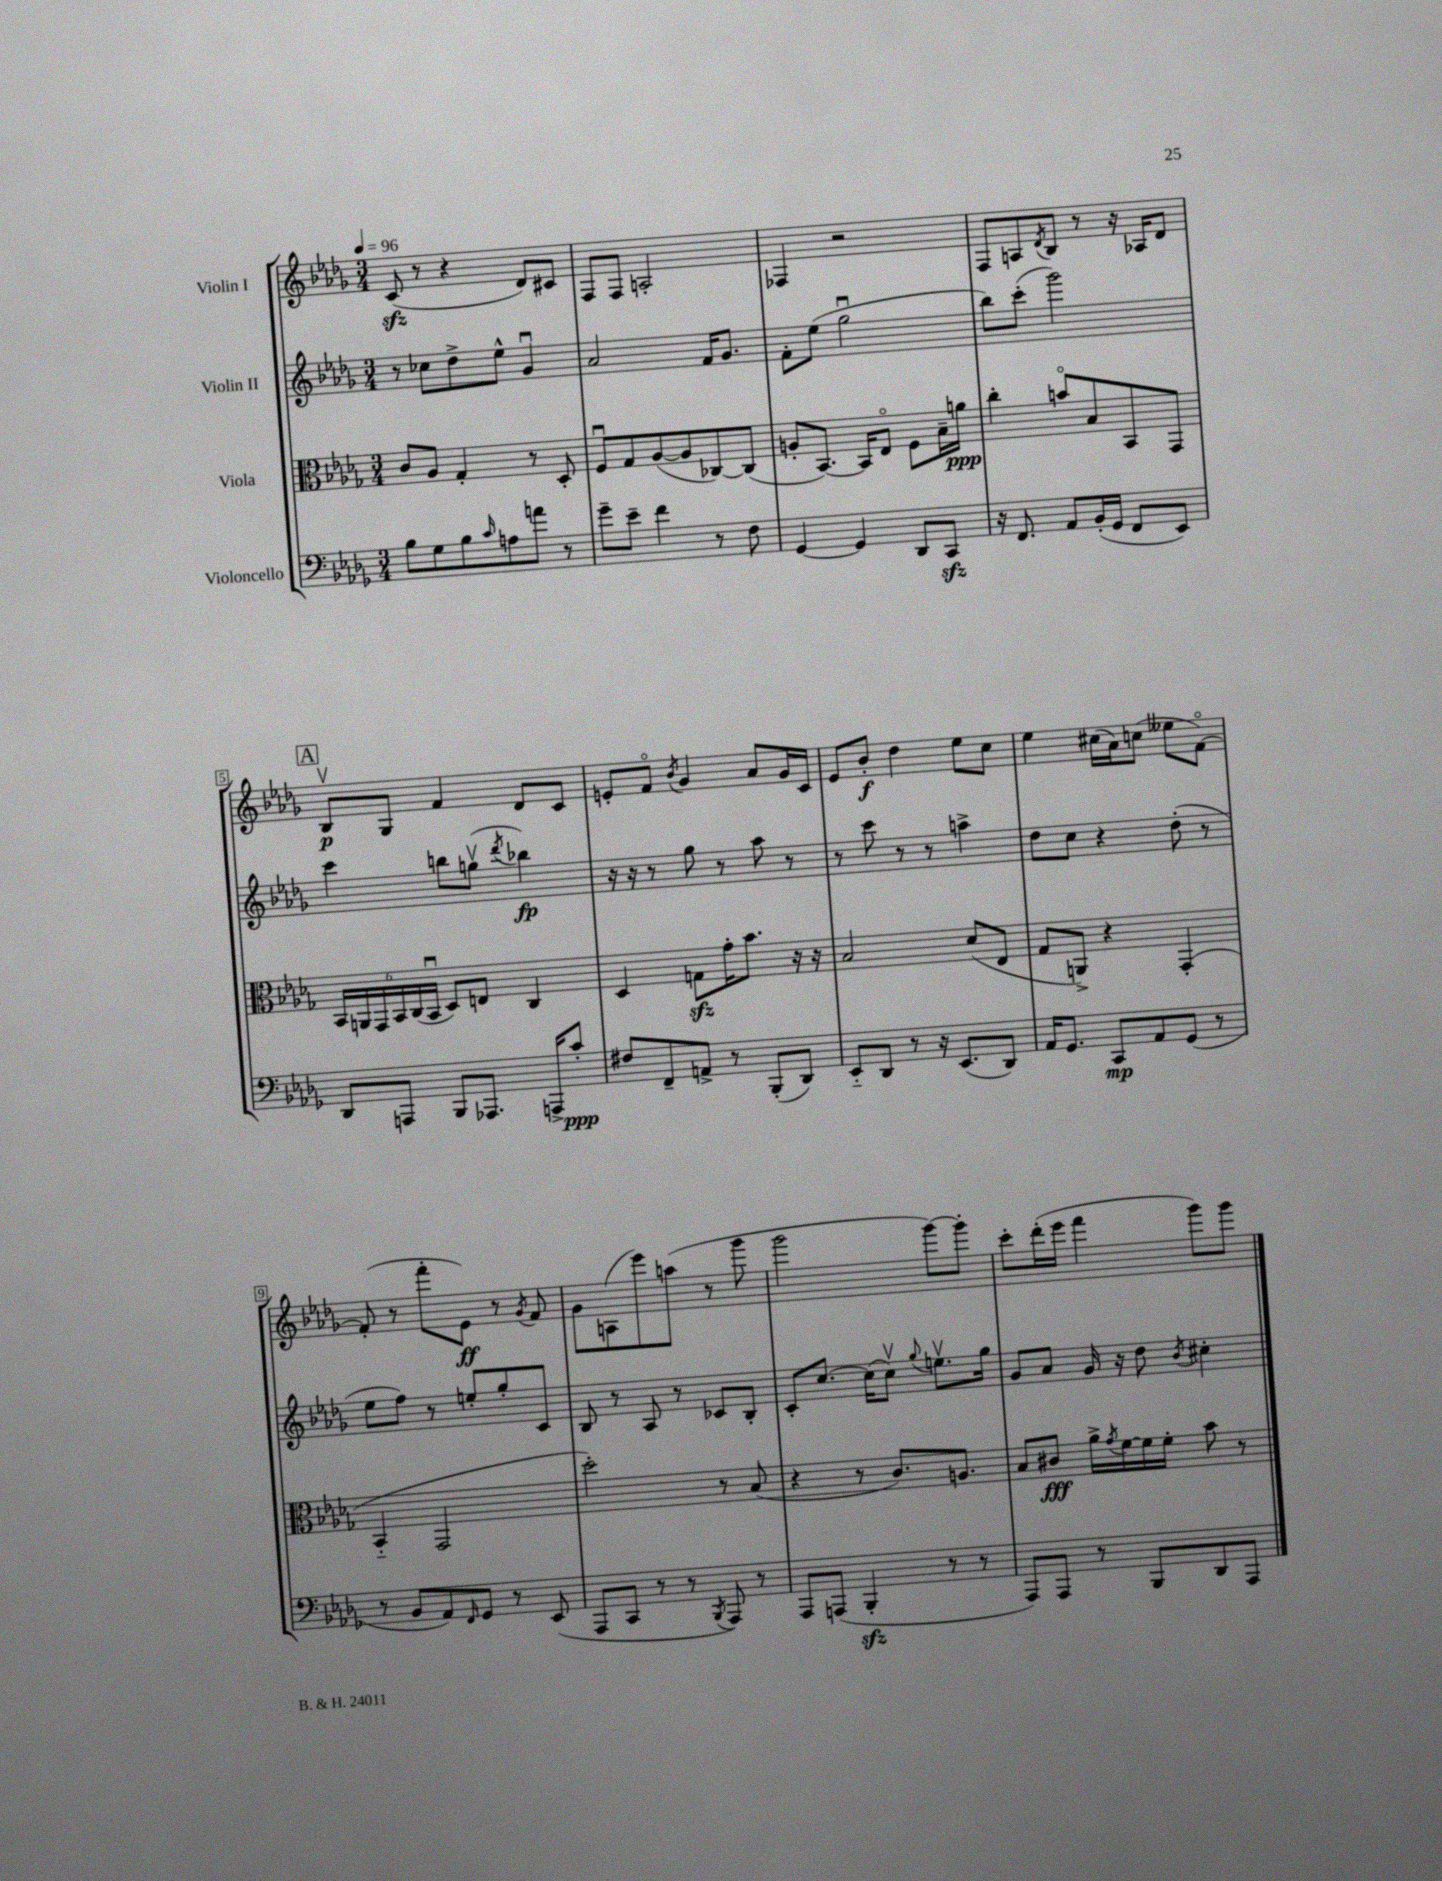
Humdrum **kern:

**kern	**kern	**kern	**kern
*staff4	*staff3	*staff2	*staff1
*clefF4	*clefC3	*clefG2	*clefG2
*k[b-e-a-d-g-]	*k[b-e-a-d-g-]	*k[b-e-a-d-g-]	*k[b-e-a-d-g-]
*M3/4	*M3/4	*M3/4	*M3/4
*MM96	*MM96	*MM96	*MM96
8B-	8c	8r	(8c
8G-	8A-	8cc-	8r
8B-	4G-'	8dd-^	4r
16qqc	.	.	.
8A	.	8ee-^^	.
8a	8r	4g-u	8d-)
8r	8D-'	.	8c#
=	=	=	=
8g-~	8Fu	2a-	8F
8e-~	8G-	.	8F
4f	([8A-	.	2A'
.	8A-]	.	.
8r	[8C-)	16f	.
.	.	8.g-	.
8F	(8C-]	.	.
=	=	=	=
[4GG-	8A'	8f'	4F-
.	[8.BB-)	(8ee-	.
4GG-]	.	2gg-u	2r
.	16BB-]	.	.
.	8E-o	.	.
8DD-	8F	.	.
8CC	16B-~	.	.
.	16a	.	.
=	=	=	=
16r	4cc'	8bb-)	8F
8.FF	.	.	.
.	.	(8ccc'	8A
.	.	.	8qd-
8AA-	8bo	2ggg-)	8B-
(16BB-'	8B-	.	8r
16GG-	.	.	.
8FF	8BB-	.	16r
.	.	.	16A-
8EE-)	8GG-	.	8d-
=	=	=	=
8DD-	24BB-	4ccc	8B-v
.	24AA	.	.
.	24GG-	.	.
8AAA	24BB-	.	8G-
.	(24C	.	.
.	24BB-u	.	.
8BBB-	8D-)	8bb	4f
8.AAA-	8E	(8ggv	.
.	.	8qddd-	.
.	4C	4bb-)	8d-
16AAA^	.	.	.
8c'	.	.	8c
=	=	=	=
8F#	4D-	16r	8e'
.	.	16r	.
8FF~	.	8r	8fo
.	.	.	8qb-
8AA^	8G	8gg-	4g-
8r	16g-'	8r	.
.	8.b-	.	.
(8BBB-'	.	8aa-	8a-
8DD-)	16r	8r	16g-
.	16r	.	16c
=	=	=	=
8EE-'~	2B-	8r	8e-
8DD-	.	8ccc	8b-'
8r	.	8r	4dd-
16r	.	8r	.
(8.EE-	.	.	.
.	(8d-	4aa^	8ee-
8DD-)	8E-	.	8cc
=	=	=	=
16AA-	8G-	8dd-	4ee-
8.GG-	.	.	.
.	8AA^)	8cc	.
8CC	4r	4r	(16cc#
.	.	.	16a-)
8AA-	.	.	(8cc
(8GG-	(4GG-'	(8dd-'	8ee--
8r	.	8r	[8fo)
=	=	=	=
8r	4BB-'~	8ee-	(8f']
8BB-	.	8ff)	8r
8AA-)	2GG-	8r	8fff'
16qqFF	.	.	.
8GG-	.	8ee'	8e-)
8r	.	8gg-'	8r
.	.	.	8qg-
(8EE-	.	8c	8f
=	=	=	=
8AAA-	2dd-')	8B-	8g-
8CC	.	8r	(8A
8r	.	8A-	8eee-)
8r	.	8r	(8aa
8qBBB-	.	.	.
8AAA-)	8r	8c-	8r
8r	(8B-	8B-'	8ggg-
=	=	=	=
8AAA-	4r	8c'	2ggg-
(8AAA	.	[8.cc	.
4BBB-'	8r	.	.
.	.	(16cc]	.
.	8.c)	8ccv)	.
.	.	8qqgg-	.
8r	.	8.eev	[8ggg-)
.	8.A	.	.
8r	.	.	8ggg-']
.	.	16gg-	.
=	=	=	=
8AAA-)	8B-	8g-	8ccc'
8AAA-	8c#	8a-	(16ddd-'
.	.	.	16eee-
8r	16a-^	16g-	4fff
.	8qg-	.	.
.	[16f	16r	.
8BBB-	16f]	8dd-	.
.	16f'	.	.
.	.	8qb-	.
8DD-	8b-	4cc#'	8ggg-)
8AAA-	8r	.	8ggg-
==	==	==	==
*-	*-	*-	*-
